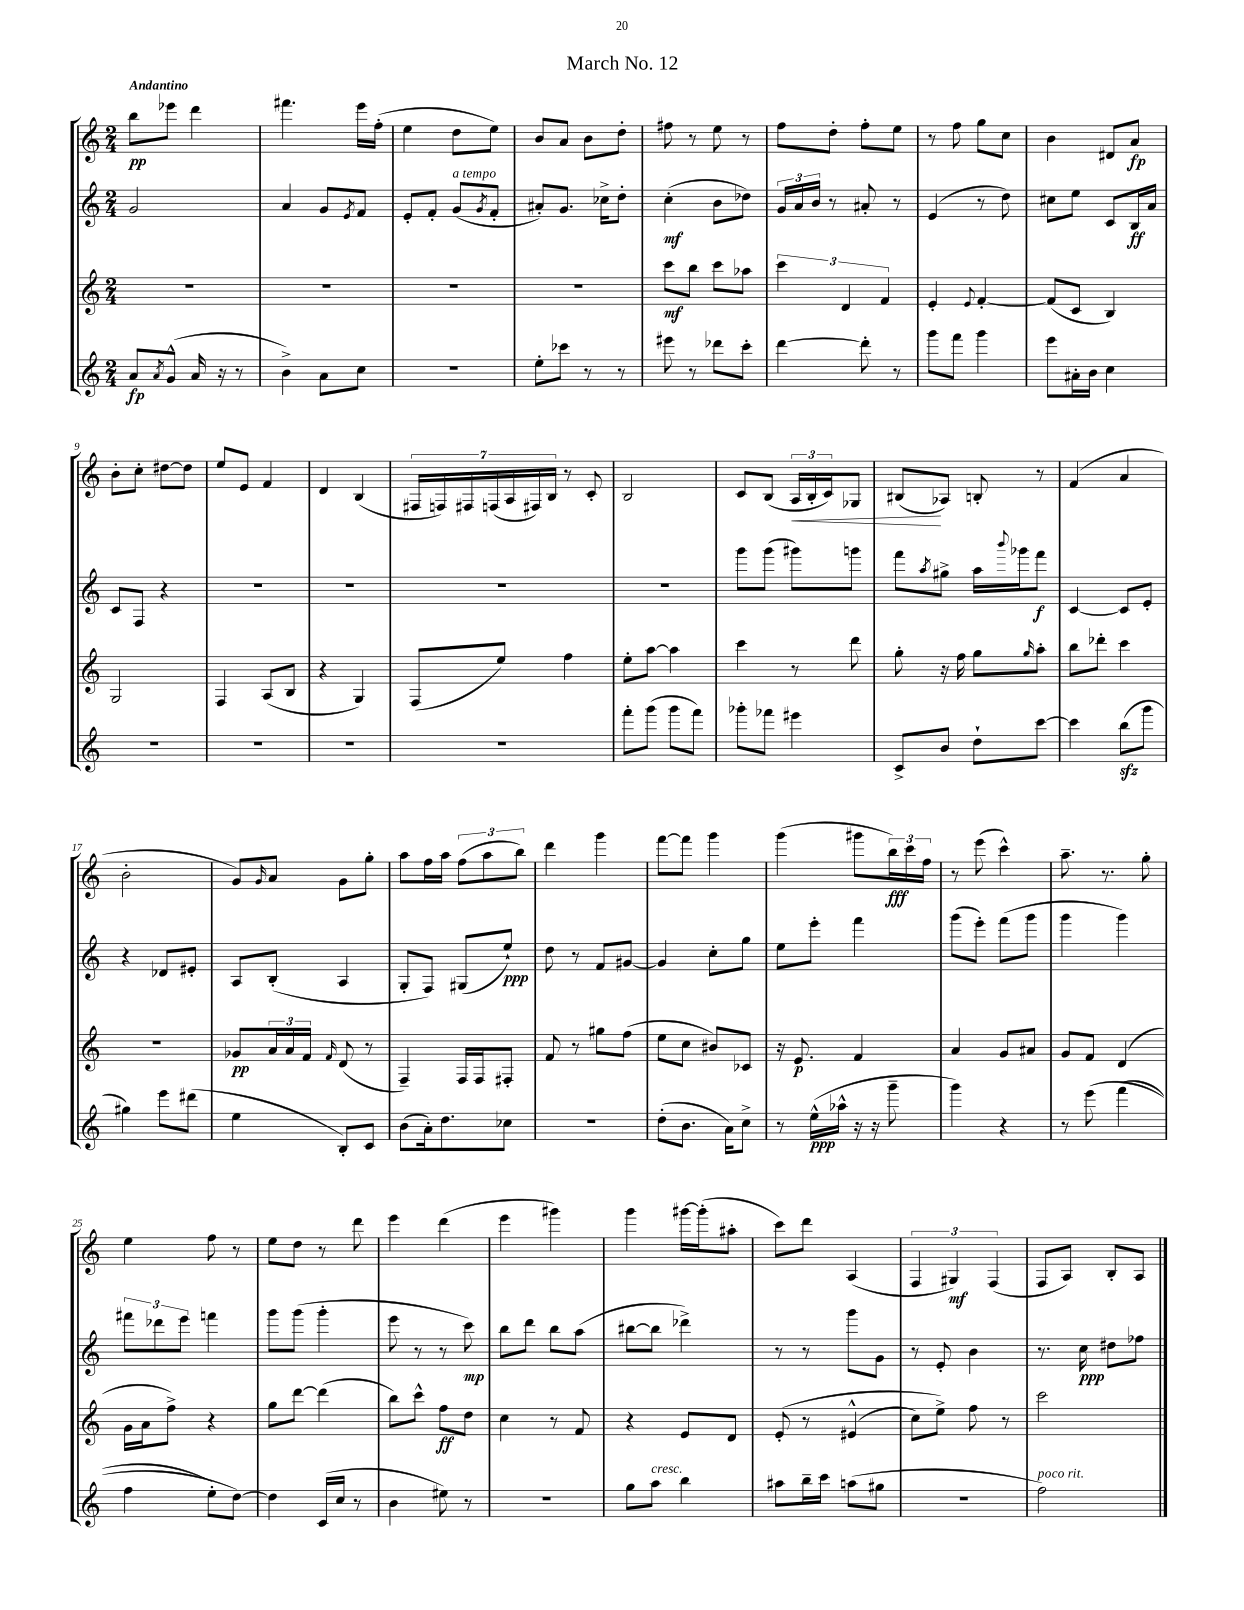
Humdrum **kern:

**kern	**kern	**kern	**kern
*staff4	*staff3	*staff2	*staff1
*clefG2	*clefG2	*clefG2	*clefG2
*k[]	*k[]	*k[]	*k[]
*M2/4	*M2/4	*M2/4	*M2/4
8a	2r	2g	8bb
8qa	.	.	.
(8g^^	.	.	8eee-
16a	.	.	4ddd
16r	.	.	.
8r	.	.	.
=	=	=	=
4b^)	2r	4a	4.fff#
8a	.	8g	.
.	.	8qe	.
8cc	.	8f	16eee
.	.	.	(16ff'
=	=	=	=
2r	2r	8e'	4ee
.	.	8f'	.
.	.	(8g	8dd
.	.	8qg	.
.	.	8f'	8ee)
=	=	=	=
8ee'	2r	8a#')	8b
8ccc-	.	8.g	8a
8r	.	.	8b
.	.	16cc-^	.
8r	.	8dd'	8dd'
=	=	=	=
8eee#	8ccc	(4cc'	8ff#
8r	8bb	.	8r
8ddd-	8ccc	8b	8ee
8ccc'	8aa-	8dd-)	8r
=	=	=	=
[4ddd	6ccc	24g	8ff
.	.	24a	.
.	.	24b	.
.	.	8r	8dd'
.	6d	.	.
8ddd']	.	8a#'	8ff'
.	6f	.	.
8r	.	8r	8ee
=	=	=	=
8ggg	4e'	(4e	8r
8fff	.	.	8ff
.	8qqe	.	.
4ggg	[4f'	8r	8gg
.	.	8dd)	8cc
=	=	=	=
8eee	(8f]	8cc#	4b
16a#'	8c	8ee	.
16b	.	.	.
4cc	4B)	8c	8d#
.	.	16B	8a
.	.	16a	.
=	=	=	=
2r	2G	8c	8b'
.	.	8F	8cc'
.	.	4r	[8dd#
.	.	.	8dd#]
=	=	=	=
2r	4F	2r	8ee
.	.	.	8e
.	(8A	.	4f
.	8B	.	.
=	=	=	=
2r	4r	2r	4d
.	4G)	.	(4B
=	=	=	=
2r	(8F	2r	28F#
.	.	.	28F)
.	.	.	28F#
.	.	.	(28F
.	8ee)	.	.
.	.	.	28A
.	.	.	28F#)
.	.	.	28B
.	4ff	.	8r
.	.	.	8c'
=	=	=	=
8fff'	8ee'	2r	2B
(8ggg	[8aa	.	.
8ggg	4aa]	.	.
8fff)	.	.	.
=	=	=	=
8ggg-'	4ccc	8ggg	8c
8fff-	.	(8ggg	(8B
4eee#	8r	8ggg#)	24A
.	.	.	24B'
.	.	.	24c)
.	8ddd	8ggg	8G-
=	=	=	=
8c^	8gg'	8fff	(8B#
.	.	8qaa	.
8b	16r	8gg#^	8A-)
.	16ff	.	.
8dd`	8gg	16aa	8B'
.	.	8qqbbb	.
.	.	16ggg-	.
.	16qqgg	.	.
[8ccc	8aa'	8fff	8r
=	=	=	=
4ccc]	8bb	[4c	(4f
.	8ddd-'	.	.
(8bb	4ccc	8c]	4a
8ggg	.	8e'	.
=	=	=	=
4gg#)	2r	4r	2b'
8eee	.	8d-	.
(8ddd#	.	8e#'	.
=	=	=	=
4ee	8g-	8A	8g)
.	.	.	16qqg
.	24a	(8B'	8a
.	24a	.	.
.	24f	.	.
.	16qqf	.	.
8B')	(8d	4A	8g
8c	8r	.	8gg'
=	=	=	=
(8b	4F~)	8G'	8aa
16a')	.	8F)	16ff
8.dd	.	.	16aa
.	16F	(8G#	(12ff
.	16F	.	.
.	.	.	12aa
8cc-	8F#'	8ee`)	.
.	.	.	12bb)
=	=	=	=
2r	8f	8dd	4ddd
.	8r	8r	.
.	8gg#	8f	4ggg
.	(8ff	[8g#	.
=	=	=	=
(8dd'	8ee	4g#]	[8fff
8.b	8cc	.	8fff]
.	8b#)	8cc'	4ggg
16a)	.	.	.
8cc^	8c-	8gg	.
=	=	=	=
8r	16r	8ee	(4ggg
.	8.e	.	.
(16ee^^	.	8eee'	.
16aa-^^	.	.	.
16r	4f	4fff	8ggg#
16r	.	.	.
8ggg~	.	.	24bb)
.	.	.	24ccc
.	.	.	24ff
=	=	=	=
4ggg)	4a	(8ggg	8r
.	.	8eee')	(8eee
4r	8g	(8fff	4ccc^^)
.	8a#	8ggg	.
=	=	=	=
8r	8g	4ggg	8.aa~
&(8eee	8f	.	.
.	.	.	8.r
(4fff	(4d	4ggg)	.
.	.	.	8gg'
=	=	=	=
4ff	16g	12fff#	4ee
.	16a	.	.
.	.	12ddd-	.
.	8ff^)	.	.
.	.	12eee	.
8ee')	4r	4fff	8ff
[8dd&)	.	.	8r
=	=	=	=
4dd]	8gg	8ggg	8ee
.	[8ddd	(8ggg	8dd
(16c	(4ddd]	4ggg'	8r
16cc	.	.	.
8r	.	.	8ddd
=	=	=	=
4b	8bb)	8eee	4eee
.	8ccc^^	8r	.
8ee#)	8ff	8r	(4ddd
8r	8dd	8ccc)	.
=	=	=	=
2r	4cc	8bb	4eee
.	.	8ddd	.
.	8r	8bb	4ggg#)
.	8f	(8aa	.
=	=	=	=
8gg	4r	[8bb#	4ggg
8aa	.	8bb#]	.
4bb	8e	4ddd-^)	[16ggg#
.	.	.	(16ggg#']
.	8d	.	8aa#'
=	=	=	=
8aa#	&(8e'	8r	8ccc)
16bb~	8r	8r	8ddd
16ccc	.	.	.
(8aa	(4e#^^	8ggg	(4A
8gg#	.	8g	.
=	=	=	=
2r	8cc)	8r	6F
.	8ee^&)	8e'	.
.	.	.	6G#)
.	8ff	4b	.
.	.	.	(6F
.	8r	.	.
=	=	=	=
2ff)	2ccc	8.r	8F
.	.	.	8A)
.	.	16cc	.
.	.	8dd#	8B'
.	.	8ff-	8A
==	==	==	==
*-	*-	*-	*-
